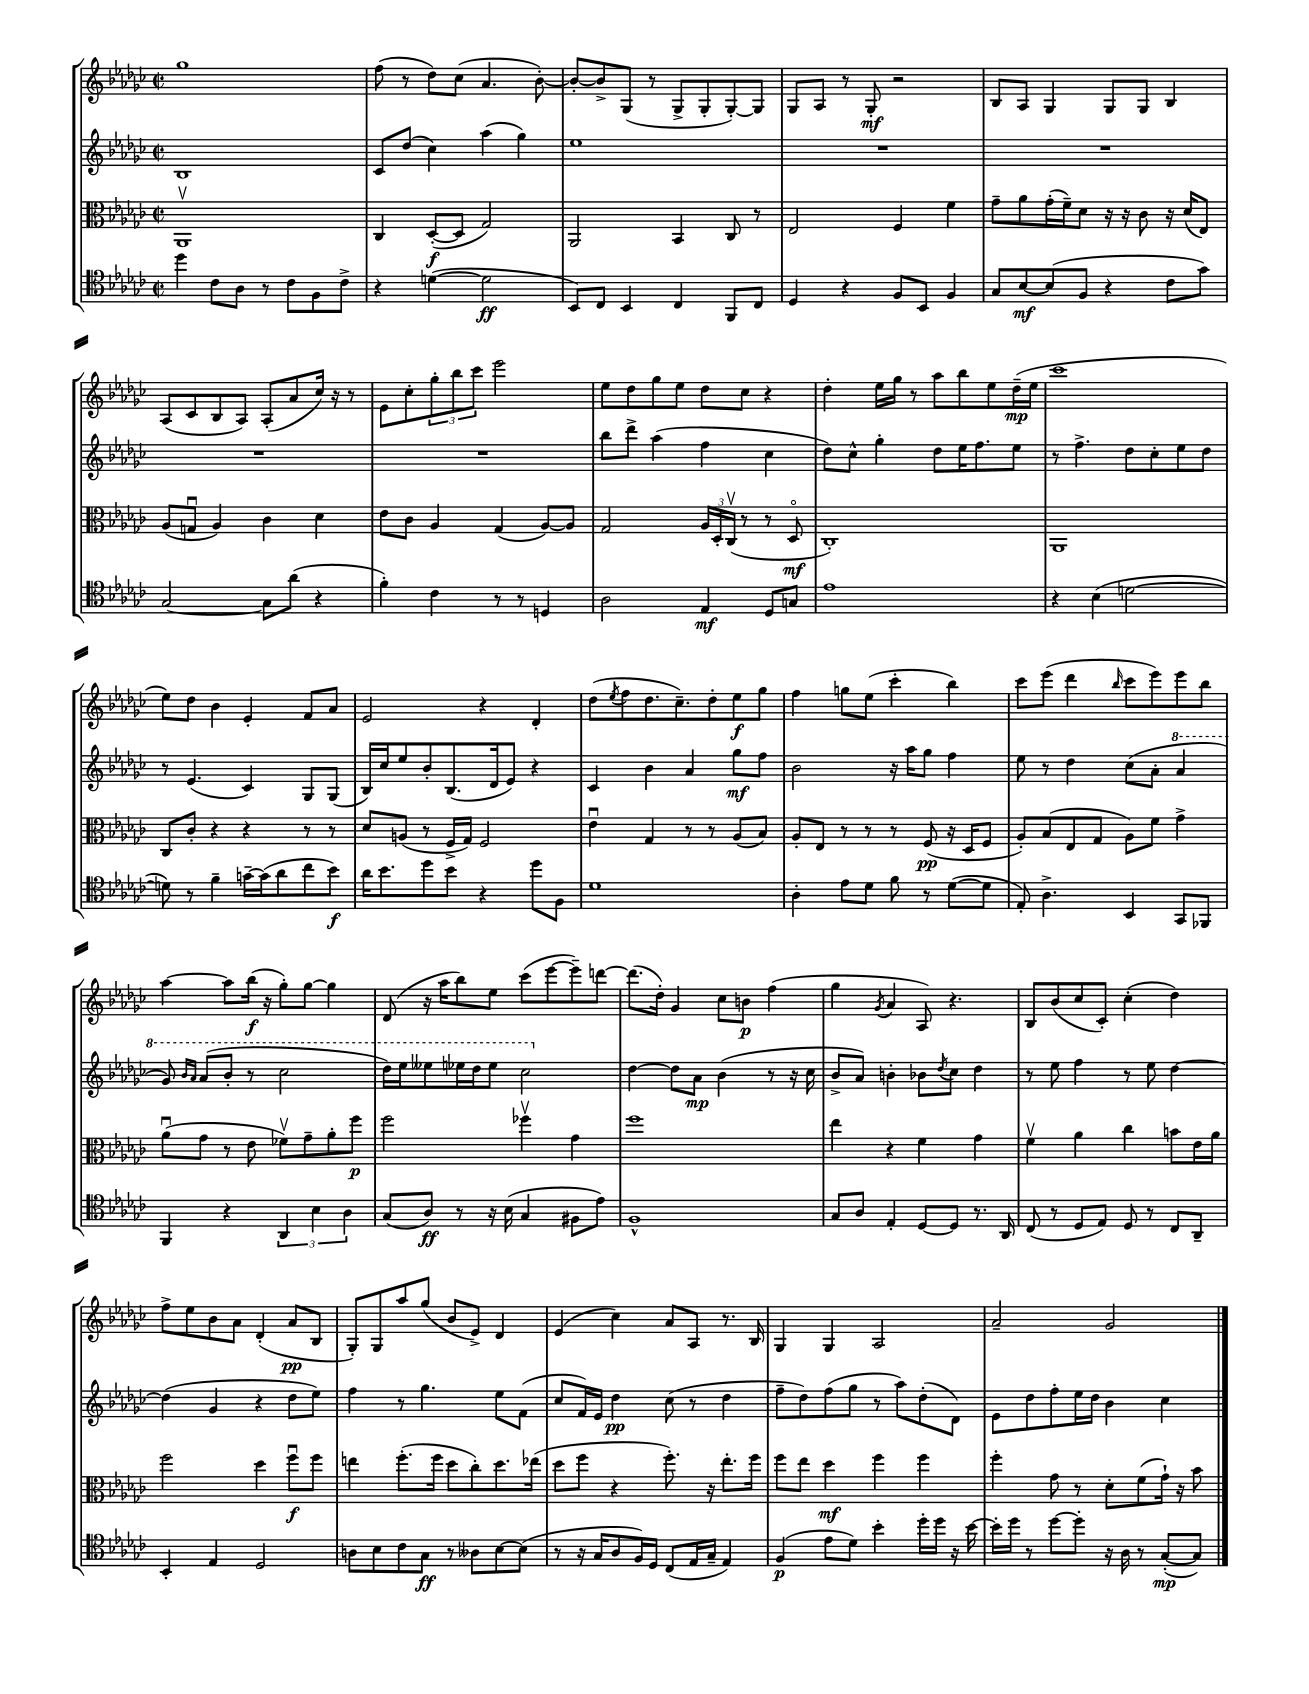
<<
\new StaffGroup <<
\new Staff = "s0" {
    \clef treble \key ges \major \defaultTimeSignature \time 2/2
    ges''1 |
    f''8( r8 des''8) ces''8( aes'4. bes'8~-.) |
    bes'8~-. bes'8-> ges8( r8 ges8-> ges8-. ges8~-.) ges8 |
    ges8 aes8 r8 ges8-.\mf r2 |
    bes8 aes8 ges4 ges8 ges8 bes4 |
    aes8( ces'8 bes8 aes8) aes8-.( aes'8 ces''16) r16 r8 |
    ees'8 ces''8-. \tuplet 3/2 { ges''8-. bes''8 ces'''8 } ees'''2 |
    ees''8 des''8 ges''8 ees''8 des''8 ces''8 r4 |
    des''4-. ees''16 ges''16 r8 aes''8 bes''8 ees''8 des''16--\mp( ees''16 |
    ces'''1 |
    ees''8) des''8 bes'4 ees'4-. f'8 aes'8 |
    ees'2 r4 des'4-. |
    des''8( \acciaccatura { ees''8 } f''8 des''8. ces''8.--) des''8-. ees''8\f ges''8 |
    f''4 g''8 ees''8( ces'''4-. bes''4) |
    ces'''8 ees'''8( des'''4 \grace { bes''16 } ces'''8 ees'''8) ees'''8 bes''8 |
    aes''4~ aes''8 bes''16\f( r16 ges''8-.) ges''8~ ges''4 |
    des'8( r16 aes''16 bes''8) ees''8 ces'''8( ees'''8~ ees'''8--) d'''8~ |
    d'''8.( des''16-.) ges'4 ces''8 b'8\p f''4( |
    ges''4 \acciaccatura { ges'8 } aes'4 aes8) r4. |
    bes8 bes'8( ces''8 ces'8-.) ces''4-.( des''4) |
    f''8-> ees''8 bes'8 aes'8 des'4-.( aes'8\pp bes8 |
    ges8-.) ges8 aes''8 ges''8( bes'8 ees'8->) des'4 |
    ees'4( ces''4) aes'8 aes8 r8. bes16 |
    ges4 ges4 aes2 |
    aes'2-- ges'2 \bar "|." |
}
\new Staff = "s1" {
    \clef treble \key ges \major \defaultTimeSignature \time 2/2
    bes1 |
    ces'8 des''8( ces''4) aes''4( ges''4) |
    ees''1 |
    R1 |
    R1 |
    R1 |
    R1 |
    bes''8 des'''8-> aes''4( f''4 ces''4 |
    des''8) ces''8-^ ges''4-. des''8 ees''16 f''8. ees''8 |
    r8 f''4.-> des''8 ces''8-. ees''8 des''8 |
    r8 ees'4.( ces'4) ges8 ges8( |
    bes16) ces''16 ees''8 bes'8-. bes8.( des'16 ees'8) r4 |
    ces'4 bes'4 aes'4 ges''8\mf f''8 |
    bes'2 r16 aes''16 ges''8 f''4 |
    ees''8 r8 des''4 ces''8( aes'8-. \ottava #1 aes''4 |
    ges''8) \grace { bes''16 aes''16 } aes''8( bes''8-. r8 ces'''2 |
    des'''16) ees'''16 eeses'''8 ees'''16 des'''16 ees'''8 ces'''2 \ottava #0 |
    des''4~ des''8 aes'8\mp bes'4( r8 r16 ces''16 |
    bes'8-> aes'8) b'4-. bes'8 \acciaccatura { des''8 } ces''8 des''4 |
    r8 ees''8 f''4 r8 ees''8 des''4~ |
    des''4( ges'4 r4 des''8 ees''8) |
    f''4 r8 ges''4. ees''8 f'8( |
    ces''8 f'16) ees'16 des''4\pp ces''8( r8 des''4 |
    f''8-- des''8) f''8( ges''8 r8 aes''8) des''8-.( des'8) |
    ees'8 des''8 f''8-. ees''16 des''16 bes'4 ces''4 \bar "|." |
}
\new Staff = "s2" {
    \clef alto \key ges \major \defaultTimeSignature \time 2/2
    aes,1\upbow |
    ces4 des8~-.\f( des8 ges2) |
    aes,2 bes,4 ces8 r8 |
    ees2 f4 f'4 |
    ges'8-- aes'8 ges'16-.( f'16--) des'8 r16 r16 ces'8 r16 des'16( ees8) |
    aes8( g8\downbow aes4) ces'4 des'4 |
    ees'8 ces'8 aes4 ges4( aes8~) aes8 |
    ges2 \tuplet 3/2 { aes16 des16-. ces16\upbow( } r8 r8 des8\flageolet\mf |
    ces1-.) |
    aes,1 |
    ces8 ces'8-. r4 r4 r8 r8 |
    des'8 a8( r8 f16-> ges16) f2 |
    ees'4\downbow ges4 r8 r8 aes8( bes8) |
    aes8-. ees8 r8 r8 r8 f8\pp( r16 des16 f8 |
    aes8-.) bes8( ees8 ges8 aes8) f'8 ges'4-> |
    aes'8\downbow( ges'8 r8 ees'8 fes'8\upbow) ges'8-- aes'8-. f''8\p |
    f''2 fes''4\upbow ges'4 |
    f''1 |
    ees''4 r4 f'4 ges'4 |
    f'4\upbow aes'4 ces''4 b'8 ees'16 aes'16 |
    f''2 des''4 f''8\downbow\f f''8 |
    e''4 f''8.-.( f''16 des''8 ces''8-.) des''8. ees''16( |
    des''8 f''8 r4 f''8.-.) r16 ees''8.-. f''16 |
    f''8 ees''8 des''4\mf f''4 f''4 |
    f''4-. ges'8 r8 des'8-. f'8( ges'16-!) r16 bes'8 \bar "|." |
}
\new Staff = "s3" {
    \clef tenor \key ges \major \defaultTimeSignature \time 2/2
    des''4 ces'8 aes8 r8 ces'8 f8 ces'8-> |
    r4 d'4~( d'2\ff |
    bes,8) ces8 bes,4 ces4 f,8 ces8 |
    des4 r4 f8 bes,8 f4 |
    ges8 bes8~\mf bes8( f8 r4 ces'8 ges'8) |
    ges2~ ges8 aes'8( r4 |
    f'4-.) ces'4 r8 r8 d4 |
    aes2 ees4\mf des8 g8 |
    ees'1 |
    r4 bes4( d'2~ |
    d'8) r8 f'4-- g'16~-- g'16( aes'8 ces''8 bes'8\f) |
    aes'16 bes'8. des''8 bes'8 r4 des''8 f8 |
    des'1 |
    aes4-. ees'8 des'8 f'8 r8 des'8~( des'8 |
    ees8-.) aes4.-> bes,4 ges,8 fes,8 |
    f,4 r4 \tuplet 3/2 { aes,4 bes4 aes4 } |
    ges8( aes8\ff) r8 r16 bes16( ges4 fis8 ees'8) |
    f1-^ |
    ges8 aes8 ees4-. des8~ des8 r8. aes,16 |
    ces8( r8 des8 ees8) des8 r8 ces8 aes,8-- |
    bes,4-. ees4 des2 |
    a8 bes8 ces'8 ges8\ff r8 aeses8 bes8~ bes8( |
    r8 r16 ges16 aes8 f16) des16 ces8( ees16 ges16-- ees4) |
    f4\p( ees'8 des'8) bes'4-. des''16-. des''16 r16 bes'16~ |
    bes'16-. des''16 r8 des''8~ des''8-. r16 aes16 r8 ges8~-.\mp( ges8) \bar "|." |
}
>>
>>
\layout { \context { \Score \remove "Bar_number_engraver" } }
